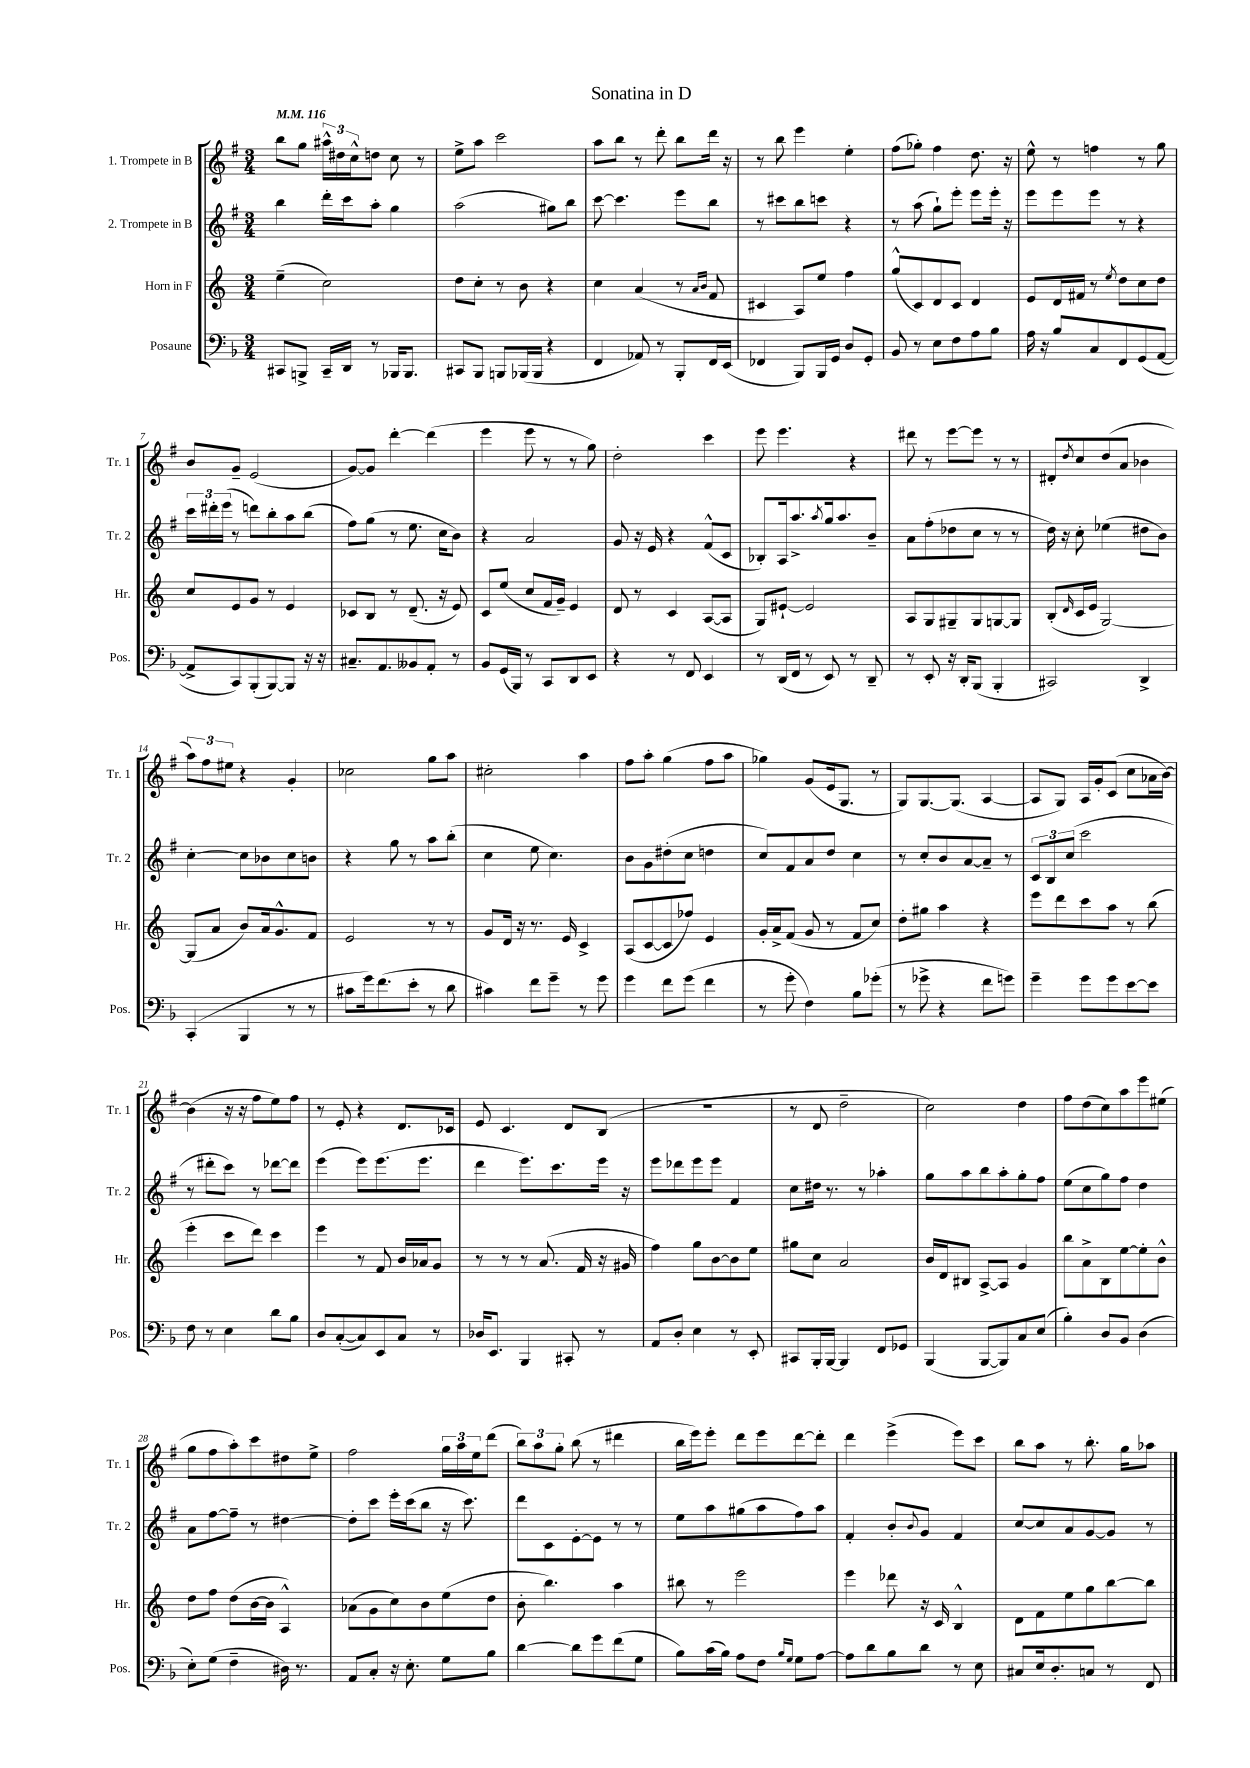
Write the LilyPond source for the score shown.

\header { title = "Sonatina in D" }
<<
\new StaffGroup <<
\new Staff = "s0" \with { instrumentName = "1. Trompete in B" shortInstrumentName = "Tr. 1" } {
    \clef treble \key g \major \numericTimeSignature \time 3/4 \tempo 4 = 116
    b''8 g''8 \tuplet 3/2 { ais''16-^ dis''16 c''16-^ } d''8 c''8 r8 |
    e''8-> a''8 c'''2 |
    a''8 b''8 r8 d'''8-. b''8 d'''16 r16 |
    r8 b''8 e'''4 e''4-. |
    fis''8( ges''8-.) fis''4 d''8. r16 |
    e''8-^ r8 f''4 r8 g''8 |
    b'8 g'8-- e'2( |
    g'8~) g'8 d'''4~-. d'''4( |
    e'''4 e'''8 r8 r8 g''8) |
    d''2-. c'''4 |
    e'''8 e'''4. r4 |
    dis'''8 r8 e'''8~ e'''8 r8 r8 |
    dis'8-. \acciaccatura { d''8 } c''8 d''8( a'8 bes'4 |
    \tuplet 3/2 { a''8) fis''8 eis''8 } r4 g'4-. |
    ces''2 g''8 a''8 |
    cis''2-. a''4 |
    fis''8 a''8-. g''4( fis''8 a''8 |
    ges''4) g'8( e'16 g8. r8 |
    g8) g8.~ g8.( a4~ |
    a8 g8) a16 g'16-. c'8( c''8 aes'16 b'16~) |
    b'4( r16 r16 fis''8 e''8) fis''8 |
    r8 e'8-. r4 d'8. ces'16 |
    e'8 c'4. d'8 b8( |
    R2. |
    r8 d'8 d''2-- |
    c''2) d''4 |
    fis''8 d''8( c''8) a''8 e'''8 eis''8( |
    g''8 fis''8 a''8-.) c'''8 dis''8 e''8-> |
    fis''2 \tuplet 3/2 { g''16 a''16 e''16 } d'''8( |
    \tuplet 3/2 { b''8) a''8 g''8-. } b''8( r8 dis'''4 |
    b''16 e'''16) e'''8-. d'''8 e'''8 d'''8~ d'''8-. |
    d'''4 e'''4->( e'''8) c'''8 |
    b''8 a''8 r8 b''8.-. g''16 aes''8 \bar "|." |
}
\new Staff = "s1" \with { instrumentName = "2. Trompete in B" shortInstrumentName = "Tr. 2" } {
    \clef treble \key g \major \numericTimeSignature \time 3/4
    b''4 d'''16-. c'''16 a''8-. g''4 |
    a''2( gis''8) b''8 |
    c'''8~ c'''4. e'''8 b''8 |
    r8 cis'''8 b''8 c'''8 r4 |
    r8 a''8( g''8-!) e'''8-. e'''8 e'''16-. r16 |
    e'''8 e'''8 e'''8 r8 r4 |
    \tuplet 3/2 { c'''16 dis'''16-. e'''16( } r8 d'''8) b''8-. a''8 b''8( |
    fis''8) g''8( r8 e''8. c''16 b'8) |
    r4 a'2 |
    g'8 r16 e'16 r4 fis'8-^( c'8 |
    bes8-.) a16 a''8.-> \acciaccatura { a''8 } g''16 a''8. b'8-- |
    a'8 fis''8-.( des''8 c''8 r8 r8 |
    d''16) r16 c''8-. ees''4( dis''8 b'8) |
    c''4~-. c''8 bes'8 c''8 b'8 |
    r4 g''8 r8 a''8 b''8-.( |
    c''4 e''8 c''4.) |
    b'8 g'8 dis''8-.( c''8 d''4 |
    c''8) fis'8 a'8 d''8 c''4 |
    r8 c''8-. b'8 a'8~ a'8-- r8 |
    \tuplet 3/2 { c'8 b8 c''8( } c'''2 |
    r8 dis'''8-. c'''8) r8 des'''8~ des'''8 |
    e'''4( e'''8) e'''8.( e'''8. |
    d'''4 e'''8.) c'''8. e'''16 r16 |
    e'''8 des'''8 e'''8 e'''8 fis'4 |
    c''8 dis''16 r8. r8 aes''4-. |
    g''8 a''8 b''8 a''8-. g''8-. fis''8 |
    e''8( c''8 g''8) fis''8 d''4 |
    a'8 fis''8~ fis''8-- r8 dis''4~ |
    dis''8-. c'''8 e'''16-. c'''16( b''8 r16 c'''8.) |
    d'''8 c'8 e'8~-. e'8 r8 r8 |
    e''8 a''8 gis''8( a''8 fis''8) a''8 |
    fis'4-. b'8-. \appoggiatura { b'8 } g'8 fis'4 |
    c''8~ c''8 a'8 g'8~ g'8 r8 \bar "|." |
}
\new Staff = "s2" \with { instrumentName = "Horn in F" shortInstrumentName = "Hr." } {
    \clef treble \key c \major \numericTimeSignature \time 3/4
    e''4--( c''2) |
    d''8 c''8-. r8 b'8 r4 |
    c''4 a'4( r8 \grace { a'16 b'16 } f'8 |
    cis'4 a8) e''8 f''4 |
    g''8-^( c'8) d'8 c'8 d'4 |
    e'8 d'16 fis'16 r8 \acciaccatura { e''8 } d''8 c''8 d''8 |
    c''8 e'8 g'8 r8 e'4 |
    ces'8 b8 r8 d'8.--( r16 e'8) |
    c'8 e''8( c''8 f'16 g'16--) e'4 |
    d'8 r8 c'4 a8~( a8 |
    g8) eis'8~-! eis'2 |
    a8 g8 gis8-- gis8 g8~ g8 |
    b8-.( \grace { d'16 } c'16 e'16 g2~) |
    g8( a'8 b'8) a'16 g'8.-^ f'8 |
    e'2 r8 r8 |
    g'8 d'16 r16 r8. e'16 c'4-> |
    a8( c'8~ c'8 fes''8) e'4 |
    g'16-. a'16-> f'8( g'8 r8 f'8 c''8) |
    d''8-. gis''8 a''4 r4 |
    e'''8 d'''8 c'''8 a''8 r8 b''8( |
    e'''4-. c'''8 d'''8) c'''4 |
    e'''4 r8 f'8 b'16 aes'16 g'8 |
    r8 r8 r8 a'8.( f'16 r16 gis'16 |
    f''4) g''8 b'8~ b'8 e''8 |
    gis''8 c''8 a'2 |
    b'16 d'16 bis8 a8~-> a8 g'4 |
    b''8 a'8-> b8 e''8~ e''8-. b'8-^ |
    d''8 f''8 d''8( b'16~ b'16 a4-^) |
    aes'8( g'8 c''8) b'8 e''8( d''8 |
    b'8-. b''4.) a''4 |
    bis''8 r8 e'''2 |
    e'''4 des'''8 r16 c'16 b4-^ |
    d'8 f'8 e''8 g''8 b''8~ b''8 \bar "|." |
}
\new Staff = "s3" \with { instrumentName = "Posaune" shortInstrumentName = "Pos." } {
    \clef bass \key f \major \numericTimeSignature \time 3/4
    cis,8 b,,8-> cis,16-- d,16 r8 bes,,16 bes,,8. |
    cis,8 bes,,8 b,,8 bes,,16( bes,,16 r4 |
    f,4 aes,8) r8 bes,,8-. f,16 e,16( |
    fes,4 bes,,8) bes,,16 g,16 d8 g,8-. |
    bes,8 r8 e8 f8 a8 bes8 |
    a16 r16 bes8 c8 f,8 g,8( a,8~ |
    a,8-> c,8) bes,,8-.( bes,,8~) bes,,8 r16 r16 |
    cis8.-- a,8. beses,8 a,8-. r8 |
    bes,8 g,16( bes,,16) r8 c,8 d,8 e,8 |
    r4 r8 f,8 e,4 |
    r8 d,16( f,16 r8 e,8) r8 d,8-- |
    r8 e,8-. r16 d,16-. bes,,8( bes,,4-. |
    cis,2) d,4-> |
    c,4-.( bes,,4 r8 r8 |
    cis'8 g'16) f'8.( e'8-. r8 d'8 |
    cis'4) f'8 g'8-- r8 g'8 |
    g'4 f'8 g'8( f'4 |
    r8 g'8-. f4) bes8 ges'8-.( |
    r8 ges'8-> r4 f'8 g'8) |
    g'4-- g'8 g'8 e'8~ e'8 |
    f8 r8 e4 d'8 bes8 |
    d8 c8~-.( c8) e,8 c8 r8 |
    des16 e,8. bes,,4 cis,8-. r8 |
    a,8 d8-. e4 r8 e,8-. |
    cis,8 bes,,16-. bes,,16~ bes,,4 f,8 ges,8 |
    bes,,4( bes,,8~ bes,,8) c8 e8( |
    bes4-.) d8 bes,8 d4( |
    e8-.) g8( f4-- dis16) r8. |
    a,8 c8-. r16 e8.-. g8 bes8 |
    d'4~ d'8 g'8 f'8( g8 |
    bes8) c'16( bes16) a8 f8 \grace { bes16 g16 } g8 a8~ |
    a8 d'8 bes8 d'8 r8 e8 |
    cis8 e16 d8.-. c8 r8 f,8 \bar "|." |
}
>>
>>
